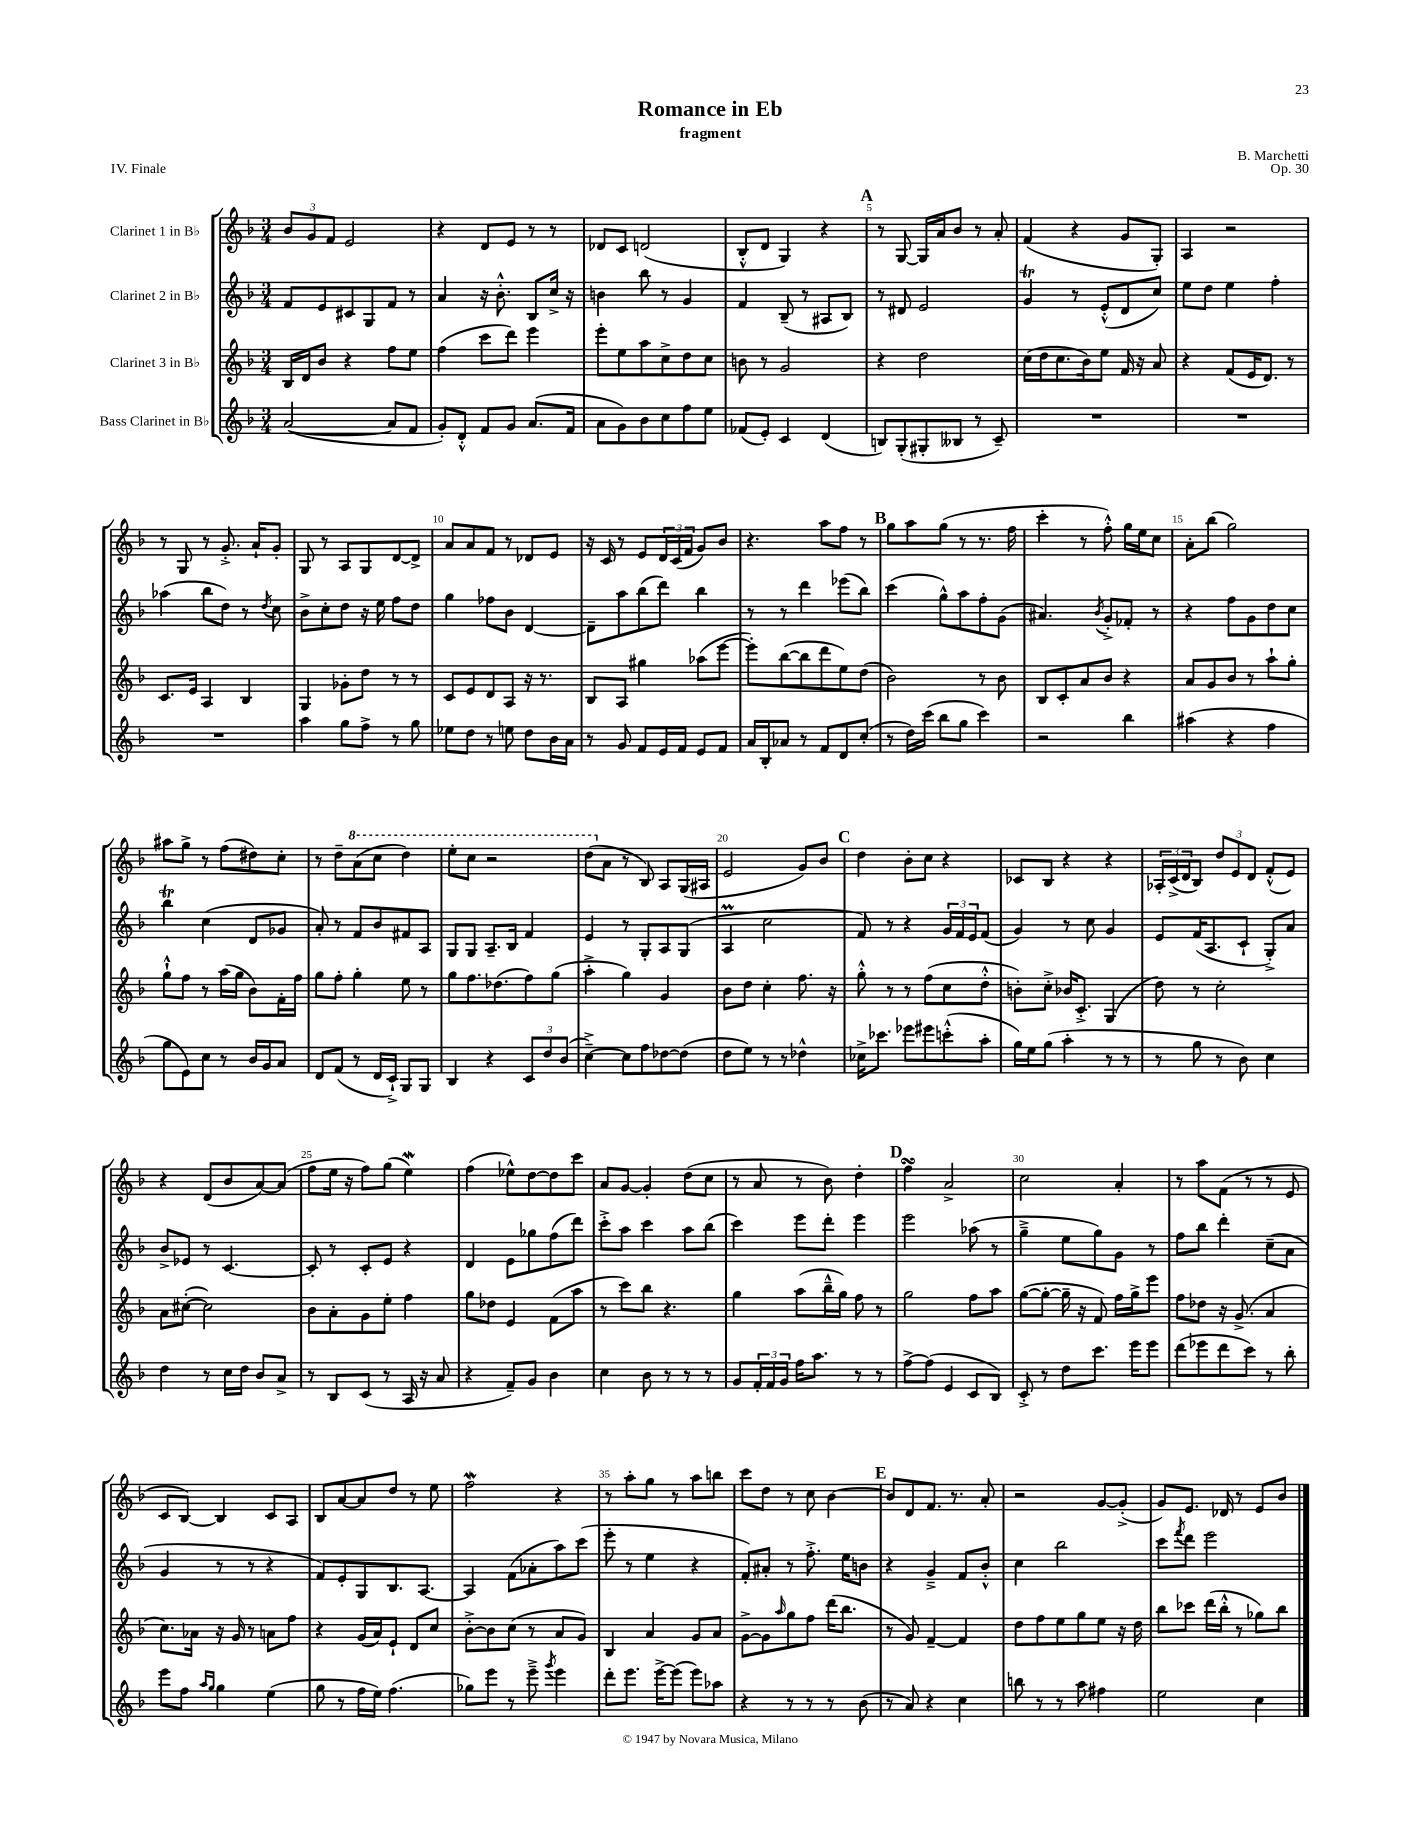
\header { title = "Romance in Eb" composer = "B. Marchetti" subtitle = "fragment" opus = "Op. 30" piece = "IV. Finale" }
<<
\new StaffGroup <<
\new Staff = "s0" \with { instrumentName = "Clarinet 1 in Bb" } {
    \clef treble \key f \major \numericTimeSignature \time 3/4
    \tuplet 3/2 { bes'8 g'8 f'8 } e'2 |
    r4 d'8 e'8 r8 r8 |
    des'8 c'8 d'2( |
    bes8-.-^ d'8 g4) r4 |
    \mark \markup { \bold "A" } r8 g8~ g16 a'16 bes'8 r8 a'8-. |
    f'4( r4 g'8 g8-.) |
    a4 r2 |
    r8 g8 r8 g'8.-.-> a'16-! g'8-. |
    g8 r8 a8 g8 d'8~ d'8-> |
    a'8 a'8 f'8 r8 des'8 e'8 |
    r16 c'16 r8 e'8 \tuplet 3/2 { d'16 c'16( f'16 } g'8) bes'8 |
    r4. a''8 f''8 r8 |
    \mark \markup { \bold "B" } g''8 a''8 g''8( r8 r8. f''16 |
    c'''4-. r8 f''8-.-^) g''16 e''16 c''8 |
    a'8-. bes''8( g''2) |
    ais''8 g''8-> r8 f''8( dis''8) c''8-. |
    r8 d''8-- \ottava #1 a''8( c'''8 d'''4) |
    e'''8-. c'''8 r2 |
    d'''8( \ottava #0 a'8 r8 bes8) a8 g16( ais16 |
    e'2 g'8) bes'8 |
    \mark \markup { \bold "C" } d''4 bes'8-. c''8 r4 |
    ces'8 bes8 r4 r4 |
    \tuplet 3/2 { aes16-. c'16->( d'16 } bes8) \tuplet 3/2 { d''8 e'8 d'8 } f'8-.-^( e'8) |
    r4 d'8( bes'8 a'8~) a'8( |
    f''8 e''16 r16 f''8) g''8( e''4\mordent) |
    f''4( ees''8-^) d''8~ d''8 c'''8 |
    a'8 g'8~ g'4-. d''8( c''8 |
    r8 a'8 r8 bes'8) d''4-. |
    \mark \markup { \bold "D" } f''4\turn a'2-> |
    c''2 a'4-. |
    r8 a''8 f'8( r8 r8 e'8 |
    c'8 bes8~) bes4 c'8 a8 |
    bes8 a'8~ a'8 d''8 r8 e''8 |
    f''2\mordent r4 |
    r8 a''8-. g''8 r8 a''8 b''8 |
    c'''8 d''8 r8 c''8 bes'4~ |
    \mark \markup { \bold "E" } bes'8 d'8 f'8. r8. a'8-. |
    r2 g'8~ g'8-.->( |
    g'8) e'8. des'16 r8 e'8 bes'8 \bar "|." |
}
\new Staff = "s1" \with { instrumentName = "Clarinet 2 in Bb" } {
    \clef treble \key f \major \numericTimeSignature \time 3/4
    f'8 e'8 cis'8 g8 f'8 r8 |
    a'4 r16 bes'8.-.-^ bes8 c''16-> r16 |
    b'4 bes''8 r8 g'4 |
    f'4 bes8--( r8 ais8 bes8) |
    \mark \markup { \bold "A" } r8 dis'8 e'2 |
    g'4\trill r8 e'8-.-^( d'8 c''8) |
    e''8 d''8 e''4 f''4-. |
    aes''4( bes''8 d''8) r8 \acciaccatura { d''8 } c''8 |
    bes'8-> c''8-. d''8 r16 e''16 f''8 d''8 |
    g''4 fes''8 bes'8 d'4~ |
    d'8-- a''8 bes''8( d'''8) bes''4 |
    r8 r8 d'''4 ees'''8( bes''8) |
    \mark \markup { \bold "B" } c'''4( g''8-^) a''8 f''8-. g'8( |
    ais'4.) \acciaccatura { bes'8 } g'8-.-> fes'8-. r8 |
    r4 f''8 g'8 d''8 c''8 |
    bes''4\trill c''4( d'8 ges'8 |
    a'8-.) r8 f'8 bes'8 fis'8 a8 |
    g8 g8 a8.-- bes16 f'4 |
    e'4 r8 g8-. a8 g8( |
    a4\prall c''2 |
    \mark \markup { \bold "C" } f'8) r8 r4 \tuplet 3/2 { g'16 f'16 e'16 } f'8( |
    g'4) r8 c''8 g'4 |
    e'8 f'16( a8. c'8-! g8-.->) a'8 |
    bes'8-> ees'8 r8 c'4.~ |
    c'8-. r8 c'8-. e'8 r4 |
    d'4 e'8 ges''8 f''8( d'''8) |
    c'''8-.-> a''8 c'''4 a''8 bes''8( |
    c'''4) e'''8 d'''8-. e'''4 |
    \mark \markup { \bold "D" } e'''2 aes''8( r8 |
    g''4---> e''8 g''8) g'8 r8 |
    f''8 bes''8 d'''4-. c''8--( a'8 |
    g'4 r8 r8 r4 |
    f'8) e'8-. g8 bes8. a8.~ |
    a4 f'8( aes'8-. a''8) c'''8( |
    e'''8-. r8 e''4 r4 |
    f'8-.) ais'8-. r8 f''8.-.-> e''16 b'8 |
    \mark \markup { \bold "E" } r4 g'4---> f'8 bes'8-.-^ |
    c''4 bes''2 |
    c'''8 \acciaccatura { f'''8 } d'''8 e'''2 \bar "|." |
}
\new Staff = "s2" \with { instrumentName = "Clarinet 3 in Bb" } {
    \clef treble \key f \major \numericTimeSignature \time 3/4
    bes16 d'16 bes'8 r4 f''8 e''8 |
    f''4( c'''8 d'''8) e'''4 |
    e'''8-. e''8 a''8 c''8-> d''8 c''8 |
    b'8 r8 g'2 |
    \mark \markup { \bold "A" } r4 d''2 |
    c''16( d''16 c''8. bes'16) e''8 f'16 r16 a'8 |
    r4 f'8( e'16 d'8.) r8 |
    c'8. e'16 a4 bes4 |
    g4 ges'8-. d''8 r8 r8 |
    c'8 e'8 d'8 a8 r16 r8. |
    bes8 a8 gis''4 aes''8( e'''8~ |
    e'''8-.) bes''8~( bes''8 d'''8 e''8) d''8( |
    \mark \markup { \bold "B" } bes'2) r8 bes'8 |
    bes8 c'8-. a'8 bes'8 r4 |
    a'8 g'8 bes'8 r8 a''8-! g''8-. |
    g''8-!-^ f''8 r8 a''16( g''16 bes'8) f'16-. f''16 |
    g''8 f''8-. g''4-. e''8 r8 |
    g''8 f''8. des''8.( f''8) g''8( |
    a''4-.-> g''4) g'4 |
    bes'8 d''8 c''4-. f''8. r16 |
    \mark \markup { \bold "C" } g''8-.-^ r8 r8 f''8( c''8 d''8-.-^ |
    b'8-.) c''8-.-> bes'16 c'8.-.-> g4( |
    d''8) r8 c''2-. |
    a'8 cis''8~-.( cis''2) |
    bes'8 a'8-. g'8 e''8-. f''4 |
    g''8 des''8 e'4 f'8( a''8 |
    r8 c'''8) bes''8 r4. |
    g''4 a''8( bes''16---^ g''16) f''8 r8 |
    \mark \markup { \bold "D" } g''2 f''8 a''8 |
    g''8~( g''8~-. g''16-- r16 f'8) f''16 g''16-> e'''8 |
    f''8 des''8 r16 g'8.->( a'4 |
    c''8.) aes'16 r16 g'16 r8 a'8 f''8 |
    r4 g'16( a'16) e'8-! d'8 c''8 |
    bes'8~-.-> bes'8 c''8( r8 a'8 g'8) |
    bes4 a'4 g'8 a'8 |
    g'8~-> g'8 \grace { a''16 } g''8 f''8 d'''16( bes''8. |
    \mark \markup { \bold "E" } r8 g'8) f'4~-- f'4 |
    d''8 f''8 e''8 g''8 e''8 r16 d''16 |
    bes''8 ces'''8 d'''16( bes''16-.-^ r8 ges''8) bes''8 \bar "|." |
}
\new Staff = "s3" \with { instrumentName = "Bass Clarinet in Bb" } {
    \clef treble \key f \major \numericTimeSignature \time 3/4
    a'2~( a'8 f'8 |
    g'8-.) d'8-.-^ f'8 g'8 a'8.( f'16 |
    a'8 g'8) bes'8 c''8 f''8 e''8 |
    fes'8( e'8-.) c'4 d'4( |
    \mark \markup { \bold "A" } b8) g8-.( gis8-. beses8 r8 c'8--) |
    R2. |
    R2. |
    R2. |
    a''4 g''8 f''8-> r8 g''8 |
    ees''8 d''8 r8 e''8 d''8 bes'16 a'16 |
    r8 g'8 f'8 e'16 f'16 e'8 f'8 |
    a'16 bes16-. aes'8 r8 f'8 d'8 c''8-.( |
    \mark \markup { \bold "B" } r8 d''16) c'''16( bes''8 g''8 c'''4) |
    r2 bes''4 |
    ais''4( r4 f''4 |
    g''8 e'8) c''8 r8 bes'16 g'16 a'8 |
    d'8 f'8( r8 d'16 c'16-!->) g8 g8 |
    bes4 r4 \tuplet 3/2 { c'8 d''8 bes'8( } |
    c''4~--->) c''8 f''8 des''8~ des''8( |
    d''8 e''8) r8 r8 des''4-^ |
    \mark \markup { \bold "C" } ces''16-> ces'''8. ees'''8 eis'''8 c'''8-.-^( a''8-. |
    g''16) e''16 g''8( a''4-. r8 r8 |
    r8 g''8 r8 bes'8) c''4 |
    d''4 r8 c''16 d''16 bes'8 a'8-> |
    r8 bes8 c'8( r8 a16 r16 a'8 |
    r4 f'8--) g'8 bes'4 |
    c''4 bes'8 r8 r8 r8 |
    g'8 \tuplet 3/2 { f'16-. f'16 g'16 } f''16 a''8. r8 r8 |
    \mark \markup { \bold "D" } f''8~-> f''8( e'4 c'8 bes8) |
    c'8-.-> r8 d''8 c'''8. e'''16 e'''8 |
    d'''8( ees'''8 d'''8 c'''8) r8 bes''8-. |
    e'''8 f''8 \grace { a''16 g''16 } g''4 e''4( |
    g''8 r8 f''16 e''16) f''4.( |
    ges''8) e'''8 r8 e'''8---> \acciaccatura { g'''8 } e'''4 |
    d'''8-. e'''8. e'''16~-> e'''8( e'''8) aes''8 |
    r4 r8 r8 r8 bes'8( |
    \mark \markup { \bold "E" } r8 a'8) r4 c''4 |
    b''8 r8 r8 a''8 fis''4 |
    e''2 c''4 \bar "|." |
}
>>
>>
\layout { \context { \Score \override BarNumber.break-visibility = ##(#f #t #t) barNumberVisibility = #(every-nth-bar-number-visible 5) } }
